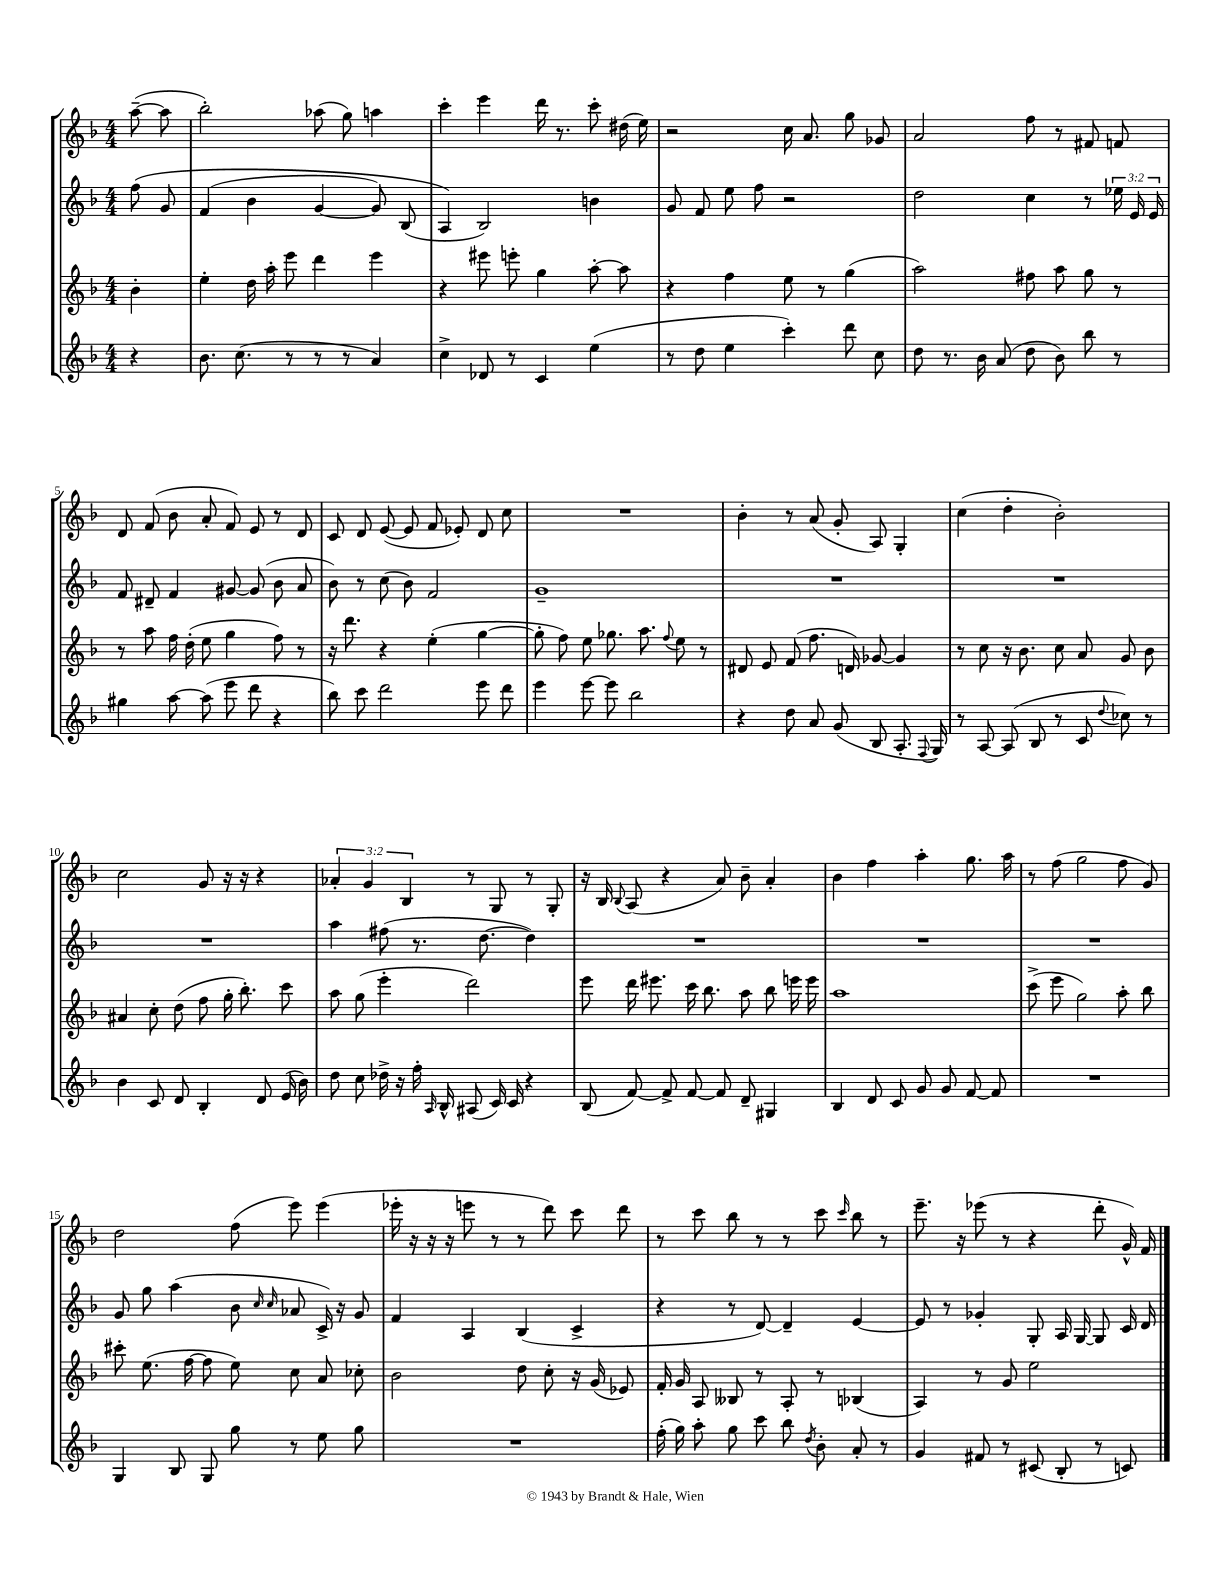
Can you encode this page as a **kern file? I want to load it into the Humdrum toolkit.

**kern	**kern	**kern	**kern
*staff4	*staff3	*staff2	*staff1
*clefG2	*clefG2	*clefG2	*clefG2
*k[b-]	*k[b-]	*k[b-]	*k[b-]
*M4/4	*M4/4	*M4/4	*M4/4
4r	4b-'	&(8ff	([8aa~
.	.	8g	8aa]
=	=	=	=
8.b-	4ee'	(4f	2bb-')
(8.cc	.	.	.
.	16dd	4b-	.
.	16aa'	.	.
8r	8eee	.	.
8r	4ddd	[4g	(8aa-
8r	.	.	8gg)
4a)	4eee	8g])	4aa
.	.	(8B-	.
=	=	=	=
4cc^	4r	4A&)	4ccc'
8d-	8eee#	2B-)	4eee
8r	8eee'	.	.
4c	4gg	.	16ddd
.	.	.	8.r
(4ee	[8aa'	4b	8ccc'
.	8aa]	.	(16dd#
.	.	.	16ee)
=	=	=	=
8r	4r	8g	2r
8dd	.	8f	.
4ee	4ff	8ee	.
.	.	8ff	.
4ccc')	8ee	2r	16cc
.	.	.	8.a
.	8r	.	.
8ddd	(4gg	.	8gg
8cc	.	.	8g-
=	=	=	=
8dd	2aa)	2dd	2a
8.r	.	.	.
16b-	.	.	.
(8a	.	.	.
8dd	8ff#	4cc	8ff
8b-)	8aa	.	8r
8bb-	8gg	8r	8f#
8r	8r	24ee-	8f
.	.	24e	.
.	.	24e	.
=	=	=	=
4gg#	8r	8f	8d
.	8aa	8d#~	(8f
[8aa	16ff	4f	8b-
.	(16dd'	.	.
(8aa]	8ee	.	8a'
8eee	4gg	[8g#	8f)
8ddd	.	(8g#]	8e
4r	8ff)	8b-	8r
.	8r	8a	8d
=	=	=	=
8bb-)	16r	8b-)	8c
.	8.ddd	.	.
8ccc	.	8r	8d
2ddd	4r	(8cc	([8e
.	.	8b-)	8e]
.	(4ee'	2f	8f
.	.	.	8e-')
8eee	[4gg	.	8d
8ddd	.	.	8cc
=	=	=	=
4eee	8gg']	1g~	1r
.	8ff)	.	.
[8eee	8ee	.	.
8eee]	8.gg-	.	.
2bb-	.	.	.
.	8.aa	.	.
.	8qqff	.	.
.	8ee	.	.
.	8r	.	.
=	=	=	=
4r	8d#	1r	4b-'
.	8e	.	.
8dd	(8f	.	8r
8a	8.ff	.	(8a
(8g	.	.	8g'
.	16d)	.	.
8B-	[8g-	.	8A)
8.A'	4g-]	.	4G'
8qqF	.	.	.
16G)	.	.	.
=	=	=	=
8r	8r	1r	(4cc
[8A	8cc	.	.
(8A]	16r	.	4dd'
.	8.b-	.	.
8B-	.	.	.
8r	8cc	.	2b-')
8c	8a	.	.
8qqdd	.	.	.
8cc-)	8g	.	.
8r	8b-	.	.
=	=	=	=
4b-	4a#	1r	2cc
8c	8cc'	.	.
8d	(8dd	.	.
4B-'	8ff	.	8g
.	16gg'	.	16r
.	8.bb-')	.	16r
8d	.	.	4r
(16e	8ccc	.	.
16b-)	.	.	.
=	=	=	=
8dd	8aa	4aa	6a-'
8cc	(8gg	.	.
.	.	.	6g
16dd-^	4eee'	(8ff#	.
16r	.	.	.
.	.	.	6B-
16ff'	.	8.r	.
16qqA	.	.	.
16B-^^	.	.	.
(8A#	2ddd)	.	8r
.	.	[8.dd	.
16c)	.	.	8G
16c	.	.	.
4r	.	4dd])	8r
.	.	.	8G'
=	=	=	=
(8B-	8eee	1r	16r
.	.	.	16B-
.	.	.	8qqB-
[8f)	16ddd	.	(8A
.	8.eee#	.	.
8f^]	.	.	4r
[8f	16ccc	.	.
.	8.bb-	.	.
8f]	.	.	8a)
8d~	8aa	.	8b-~
4G#	8bb-	.	4a'
.	16eee	.	.
.	16eee	.	.
=	=	=	=
4B-	1aa	1r	4b-
8d	.	.	4ff
8c	.	.	.
8g	.	.	4aa'
8g	.	.	.
[8f	.	.	8.gg
8f]	.	.	.
.	.	.	16aa
=	=	=	=
1r	(8ccc^	1r	8r
.	8eee	.	(8ff
.	2gg)	.	2gg
.	8aa'	.	8ff
.	8bb-	.	8g)
=	=	=	=
4G	8ccc#'	8g	2dd
.	(8.ee	8gg	.
8B-	.	(4aa	.
.	[16ff	.	.
8G	8ff]	.	.
8gg	8ee)	8b-	(8ff
.	.	16qqcc	.
.	.	16qqcc	.
8r	8cc	8a-	8eee)
8ee	8a	16c^)	(4eee
.	.	16r	.
8gg	8cc-'	8g	.
=	=	=	=
1r	2b-	4f	16eee-'
.	.	.	16r
.	.	.	16r
.	.	.	16r
.	.	4A	8eee
.	.	.	8r
.	8dd	(4B-	8r
.	8cc'	.	8ddd)
.	16r	4c^	8ccc
.	(16g	.	.
.	8e-)	.	8ddd
=	=	=	=
(16ff'	16f'	4r	8r
16gg)	16g	.	.
8aa'	8A	.	8ccc
8gg	8B--	8r	8bb-
8ccc	8r	[8d)	8r
8bb-	8A'	4d~]	8r
8qdd	.	.	.
8b-'	8r	.	8ccc
.	.	.	16qqccc
8a'	(4B-	[4e	8bb-
8r	.	.	8r
=	=	=	=
4g	4A)	8e]	8.eee~
.	.	8r	.
.	.	.	16r
8f#	8r	4g-'	(8eee-
8r	8g	.	8r
(8c#	2ee	8G'	4r
8B-'	.	16A	.
.	.	[16G	.
8r	.	8G]	8ddd'
8c)	.	16c	16g^^)
.	.	16d	16f
==	==	==	==
*-	*-	*-	*-
